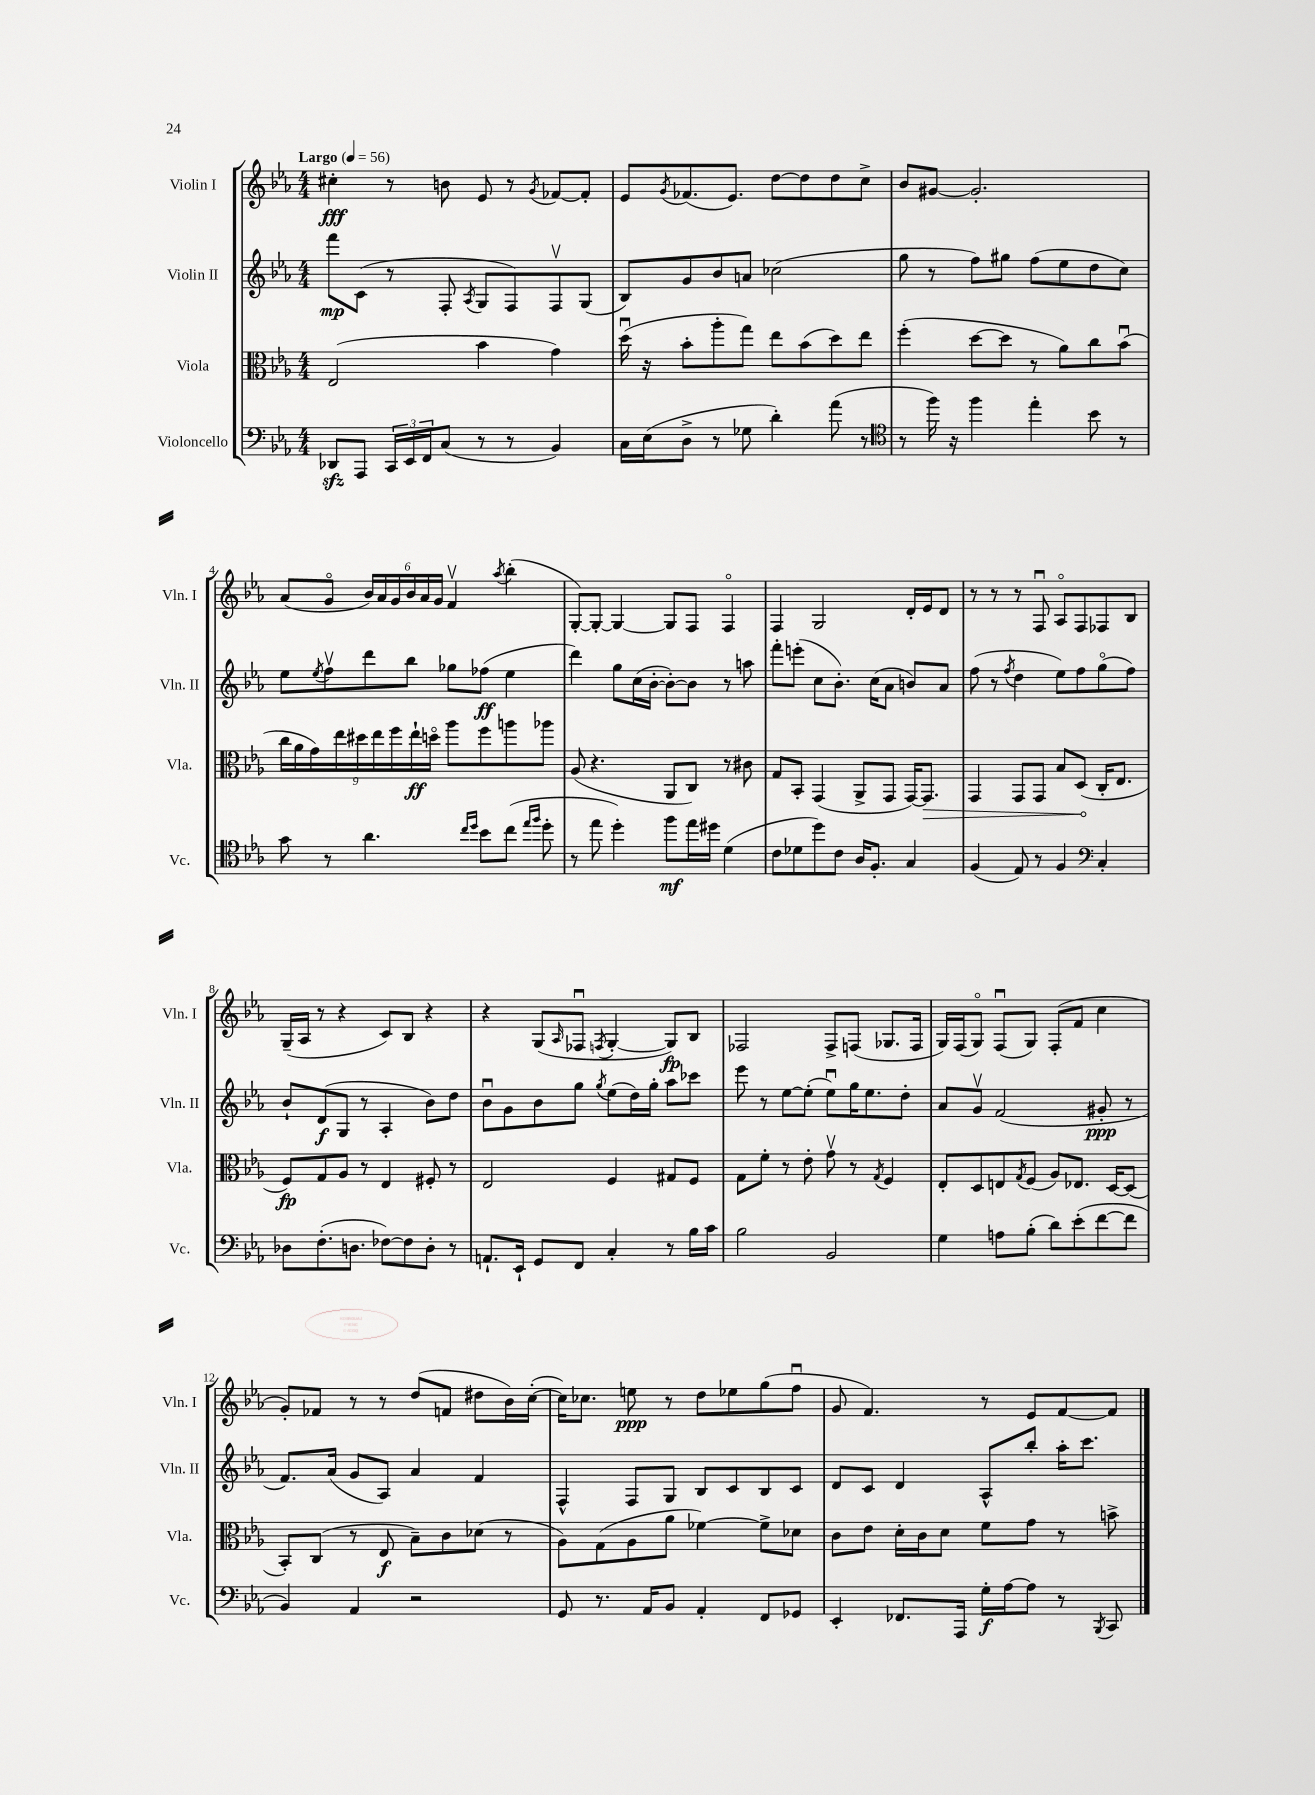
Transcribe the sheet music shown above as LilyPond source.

<<
\new StaffGroup <<
\new Staff = "s0" \with { instrumentName = "Violin I" shortInstrumentName = "Vln. I" } {
    \clef treble \key ees \major \numericTimeSignature \time 4/4 \tempo "Largo" 4 = 56
    cis''4-.\fff r8 b'8 ees'8 r8 \acciaccatura { g'8 } fes'8~ fes'8-. |
    ees'8 \acciaccatura { g'8 } fes'8.( ees'8.) d''8~ d''8 d''8 c''8-> |
    bes'8 gis'8~ gis'2.-. |
    aes'8( g'8\flageolet \tuplet 6/4 { bes'16) aes'16 g'16 bes'16 aes'16 g'16 } f'4\upbow \acciaccatura { aes''8 } bes''4-.( |
    g8~-.) g8~-. g4~ g8 f8 f4\flageolet |
    f4 g2 d'16-. ees'16 d'8 |
    r8 r8 r8 f8\downbow aes8\flageolet f8 fes8 bes8 |
    g16--( aes16 r8 r4 c'8) bes8 r4 |
    r4 g8( \grace { aes16 } fes8\downbow \acciaccatura { f8 } g4~-. g8\fp) bes8 |
    fes2 fes8-> f8( ges8. f16 |
    g16) f16( g8\flageolet) f8\downbow( g8) f8-.( f'8 c''4 |
    g'8-.) fes'8 r8 r8 d''8( f'8 dis''8 bes'16) c''16~-.( |
    c''16) ces''8. e''8\ppp r8 d''8 ees''8 g''8( f''8\downbow |
    g'8 f'4.) r8 ees'8 f'8~ f'8 \bar "|." |
}
\new Staff = "s1" \with { instrumentName = "Violin II" shortInstrumentName = "Vln. II" } {
    \clef treble \key ees \major \numericTimeSignature \time 4/4
    f'''8\mp c'8( r8 f8-. \acciaccatura { aes8 } g8 f8) f8\upbow g8( |
    bes8) g'8 bes'8 a'8 ces''2( |
    g''8 r8 f''8) gis''8 f''8( ees''8 d''8 c''8) |
    ees''8 \acciaccatura { ees''8 } f''8\upbow d'''8 bes''8 ges''8 fes''8\ff( ees''4 |
    d'''4) g''8 c''16( bes'16~-. bes'8~-.) bes'8 r8 a''8 |
    f'''8-. e'''8-.( c''8 bes'8.-.) c''16( aes'8 b'8) aes'8 |
    f''8( r8 \acciaccatura { f''8 } d''4 ees''8) f''8 g''8\flageolet( f''8) |
    bes'8-! d'8\f( g8 r8 aes4-. bes'8) d''8 |
    bes'8\downbow g'8 bes'8 g''8 \acciaccatura { g''8 } ees''8( d''16) g''16-. aes''8 ces'''8 |
    ees'''8 r8 ees''8~ ees''8-.( ees''8\downbow) g''16 ees''8. d''8-. |
    aes'8 g'8\upbow f'2( gis'8-.\ppp r8 |
    f'8.) aes'16( g'8 aes8) aes'4 f'4 |
    f4-^ f8 g8 bes8 c'8 bes8 c'8 |
    d'8 c'8 d'4 aes8-^ bes''8-. aes''16-. c'''8. \bar "|." |
}
\new Staff = "s2" \with { instrumentName = "Viola" shortInstrumentName = "Vla." } {
    \clef alto \key ees \major \numericTimeSignature \time 4/4
    ees2( bes'4 g'4) |
    d''16\downbow( r16 bes'8-. aes''8-. g''8) ees''8 bes'8( d''8) ees''8 |
    f''4-.( d''8~ d''8 r8 aes'8) c''8 bes'8\downbow( |
    \tuplet 9/8 { c''16 aes'16 g'16) ees''16 dis''16 ees''16 f''16 ees''16-!\ff d''16\flageolet } aes''8 f''8 a''8 aes''8 |
    aes8( r4. aes,8 c8) r8 cis'8 |
    g8 bes,8-. g,4( aes,8-> g,8 g,16~) \once \override Hairpin.circled-tip = ##t g,8.\> |
    g,4 g,8 g,8 bes8 d8\!( c16-. ees8. |
    f8\fp) g8 aes8 r8 ees4 fis8-. r8 |
    ees2 f4 gis8 f8 |
    g8 f'8-. r8 ees'8-. g'8\upbow r8 \acciaccatura { g8 } f4 |
    ees8-. d8 e8 \acciaccatura { g8 } f8( aes8) ees8. d16~ d8( |
    bes,8-.) c8( r8 ees8\f bes8--) c'8 des'8( r8 |
    aes8) g8( aes8 aes'8 fes'4~) fes'8-> des'8 |
    c'8 ees'8 d'16-. c'16 d'8 f'8 g'8 r8 b'8-> \bar "|." |
}
\new Staff = "s3" \with { instrumentName = "Violoncello" shortInstrumentName = "Vc." } {
    \clef bass \key ees \major \numericTimeSignature \time 4/4
    des,8\sfz aes,,8 \tuplet 3/2 { c,16 ees,16 f,16 } c8( r8 r8 bes,4) |
    c16 ees16( d8-> r8 ges8 d'4-.) aes'8( r8 |
    \clef tenor r8 f''16) r16 f''4 ees''4-. bes'8 r8 |
    g'8 r8 aes'4. \grace { c''16 d''16 } bes'8 c''8( \grace { ees''16 f''16 } d''8-. |
    r8 ees''8 d''4-.) f''8\mf ees''16 dis''16 d'4( |
    c'8 des'8 d''8) c'8 aes16 f8.-. g4 |
    f4( ees8) r8 f4 \clef bass c4-. |
    des8 f8.-.( d8. fes8~) fes8 d8-. r8 |
    a,8.-! ees,16-! g,8 f,8 c4-. r8 bes16 c'16 |
    bes2 bes,2 |
    g4 a8 bes8-.( d'8) ees'8-.( f'8~ f'8 |
    bes,4) aes,4 r2 |
    g,8 r8. aes,16 bes,8 aes,4-. f,8 ges,8 |
    ees,4-. fes,8. aes,,16 g16-.\f aes16~ aes8 r8 \acciaccatura { bes,,8 } c,8 \bar "|." |
}
>>
>>
